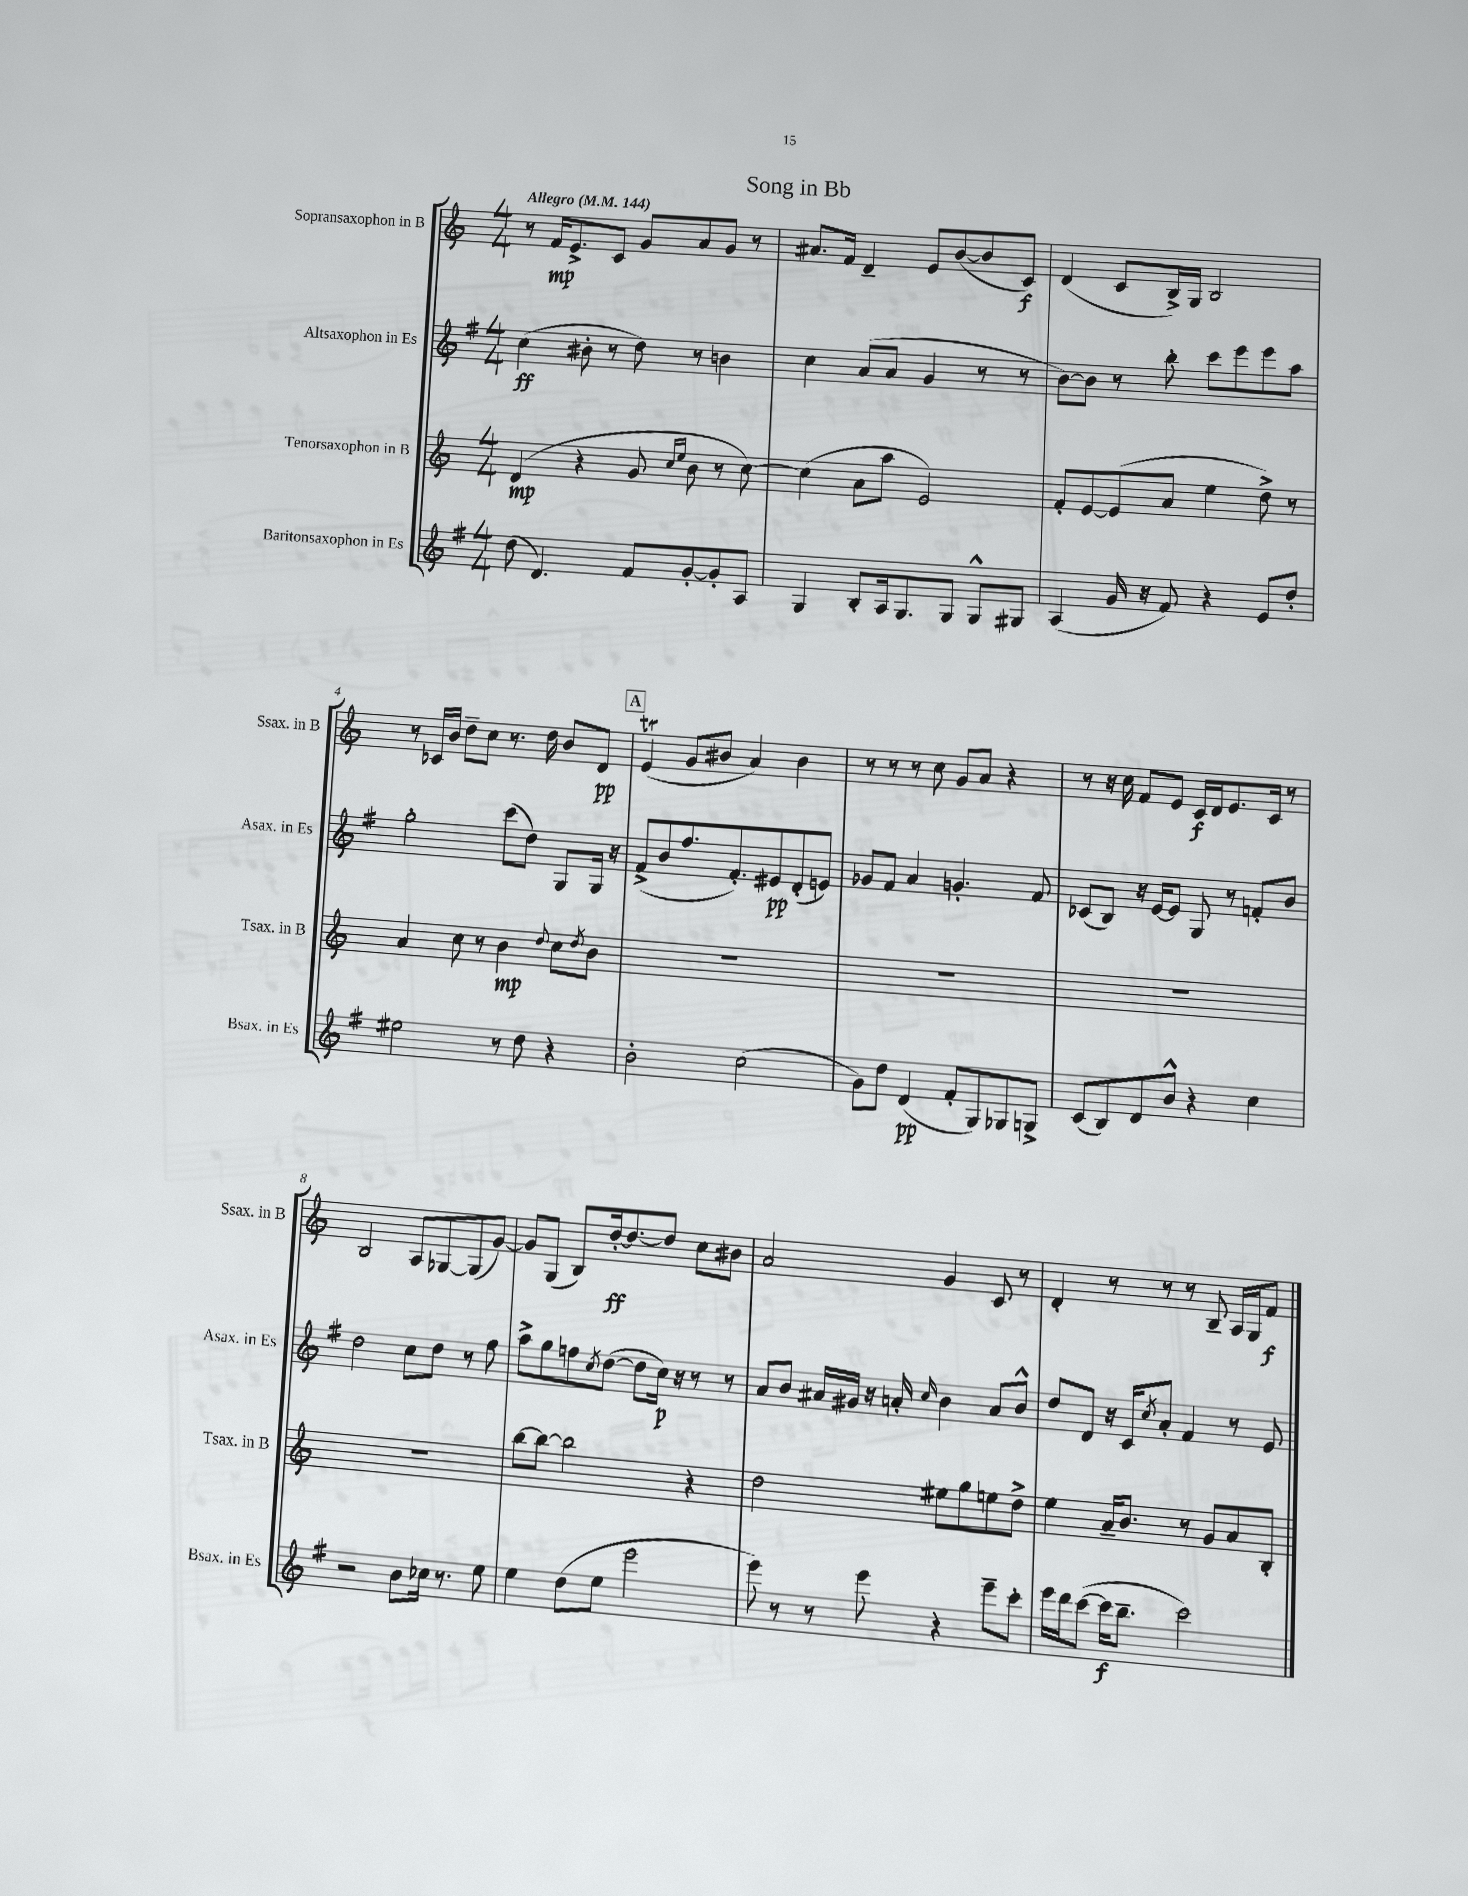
\header { title = "Song in Bb" }
<<
\new StaffGroup <<
\new Staff = "s0" \with { instrumentName = "Sopransaxophon in B" shortInstrumentName = "Ssax. in B" } {
    \clef treble \key c \major \numericTimeSignature \time 4/4 \tempo "Allegro" 4 = 144
    r8 f'16\mp e'8.-> c'8 g'8 a'8 g'8 r8 |
    ais'8. f'16 d'4-- e'8 b'8~( b'8 c'8\f) |
    d'4( c'8 b16->) g16 b2 |
    r8 ces'16 b'16 d''8-- c''8 r8. d''16 b'8 d'8\pp |
    \mark \markup { \box "A" } e'4\trill( g'8 bis'8 a'4) bis'4 |
    r8 r8 r8 c''8 g'8 a'8 r4 |
    r8 r16 c''16 f'8 e'8 c'16\f d'16 e'8. c'16 r8 |
    b2 a8 ges8~ ges8( g'8~) |
    g'8 g8( b8) d''16~-.\ff d''8.~ d''8 c''8 bis'8 |
    a'2 g'4 c'8 r8 |
    d'4-. r8 r8 r8 b8-- a16 g16 f'8\f \bar "|." |
}
\new Staff = "s1" \with { instrumentName = "Altsaxophon in Es" shortInstrumentName = "Asax. in Es" } {
    \clef treble \key g \major \numericTimeSignature \time 4/4
    c''4\ff( bis'8-. r8 d''8) r8 b'4 |
    c''4 a'8( a'8 g'4 r8 r8 |
    b'8~) b'8 r8 b''8-. c'''8 e'''8 e'''8 a''8 |
    g''2-. c'''8( d''8) g8 g16 r16 |
    \mark \markup { \box "A" } fis'8->( b'8 fis''8. fis'8.-.) eis'8\pp d'8-.( e'8) |
    ges'8 fis'8 a'4 g'4.-. fis'8 |
    ces'8( b8) r16 e'16~ e'8 g8 r8 f'8-. b'8 |
    d''2 c''8 d''8 r8 fis''8 |
    a''8-> g''8 f''8 \acciaccatura { c''8 } d''8~( d''8 c''16\p) r16 r8 r8 |
    a'8 b'8 ais'16 gis'16 r16 a'16-. \grace { c''16 } b'4 a'8 b'8-^ |
    d''8 d'8 r16 c'16 \acciaccatura { c''8 } a'8-. fis'4 r8 e'8 \bar "|." |
}
\new Staff = "s2" \with { instrumentName = "Tenorsaxophon in B" shortInstrumentName = "Tsax. in B" } {
    \clef treble \key c \major \numericTimeSignature \time 4/4
    d'4\mp( r4 g'8 \grace { c''16 e''16 } b'8 r8 c''8~) |
    c''4( a'8 a''8 e'2) |
    f'8-. e'8~ e'8( a'8 e''4 d''8->) r8 |
    a'4 c''8 r8 b'4\mp \appoggiatura { d''8 } c''8 \acciaccatura { d''8 } b'8 |
    \mark \markup { \box "A" } R1 |
    R1 |
    R1 |
    r1 |
    b''8~ b''8~ b''2 r4 |
    d''2 eis''8 g''8 e''8 d''8-> |
    e''4 a'16-- b'8. r8 g'8 a'8 b8-. \bar "|." |
}
\new Staff = "s3" \with { instrumentName = "Baritonsaxophon in Es" shortInstrumentName = "Bsax. in Es" } {
    \clef treble \key g \major \numericTimeSignature \time 4/4
    d''8( d'4.) fis'8 g'8~-. g'8-. a8 |
    g4 b8-. a16 g8. g8 g8-^ gis8 |
    a4( g'16 r16 fis'8) r4 e'8 d''8-. |
    eis''2 r8 d''8 r4 |
    \mark \markup { \box "A" } b'2-. c''2( |
    g'8) d''8 d'4\pp( fis'8-. g8) ges8 g8-> |
    c'8( b8) d'8 b'8-^ r4 c''4 |
    r2 b'8 ces''16 r8. e''8 |
    e''4 d''8( e''8 e'''2 |
    e'''8) r8 r8 e'''8 r4 e'''8-- c'''8-. |
    e'''16 d'''16 c'''8~( c'''16\f b''8.-- c'''2) \bar "|." |
}
>>
>>
